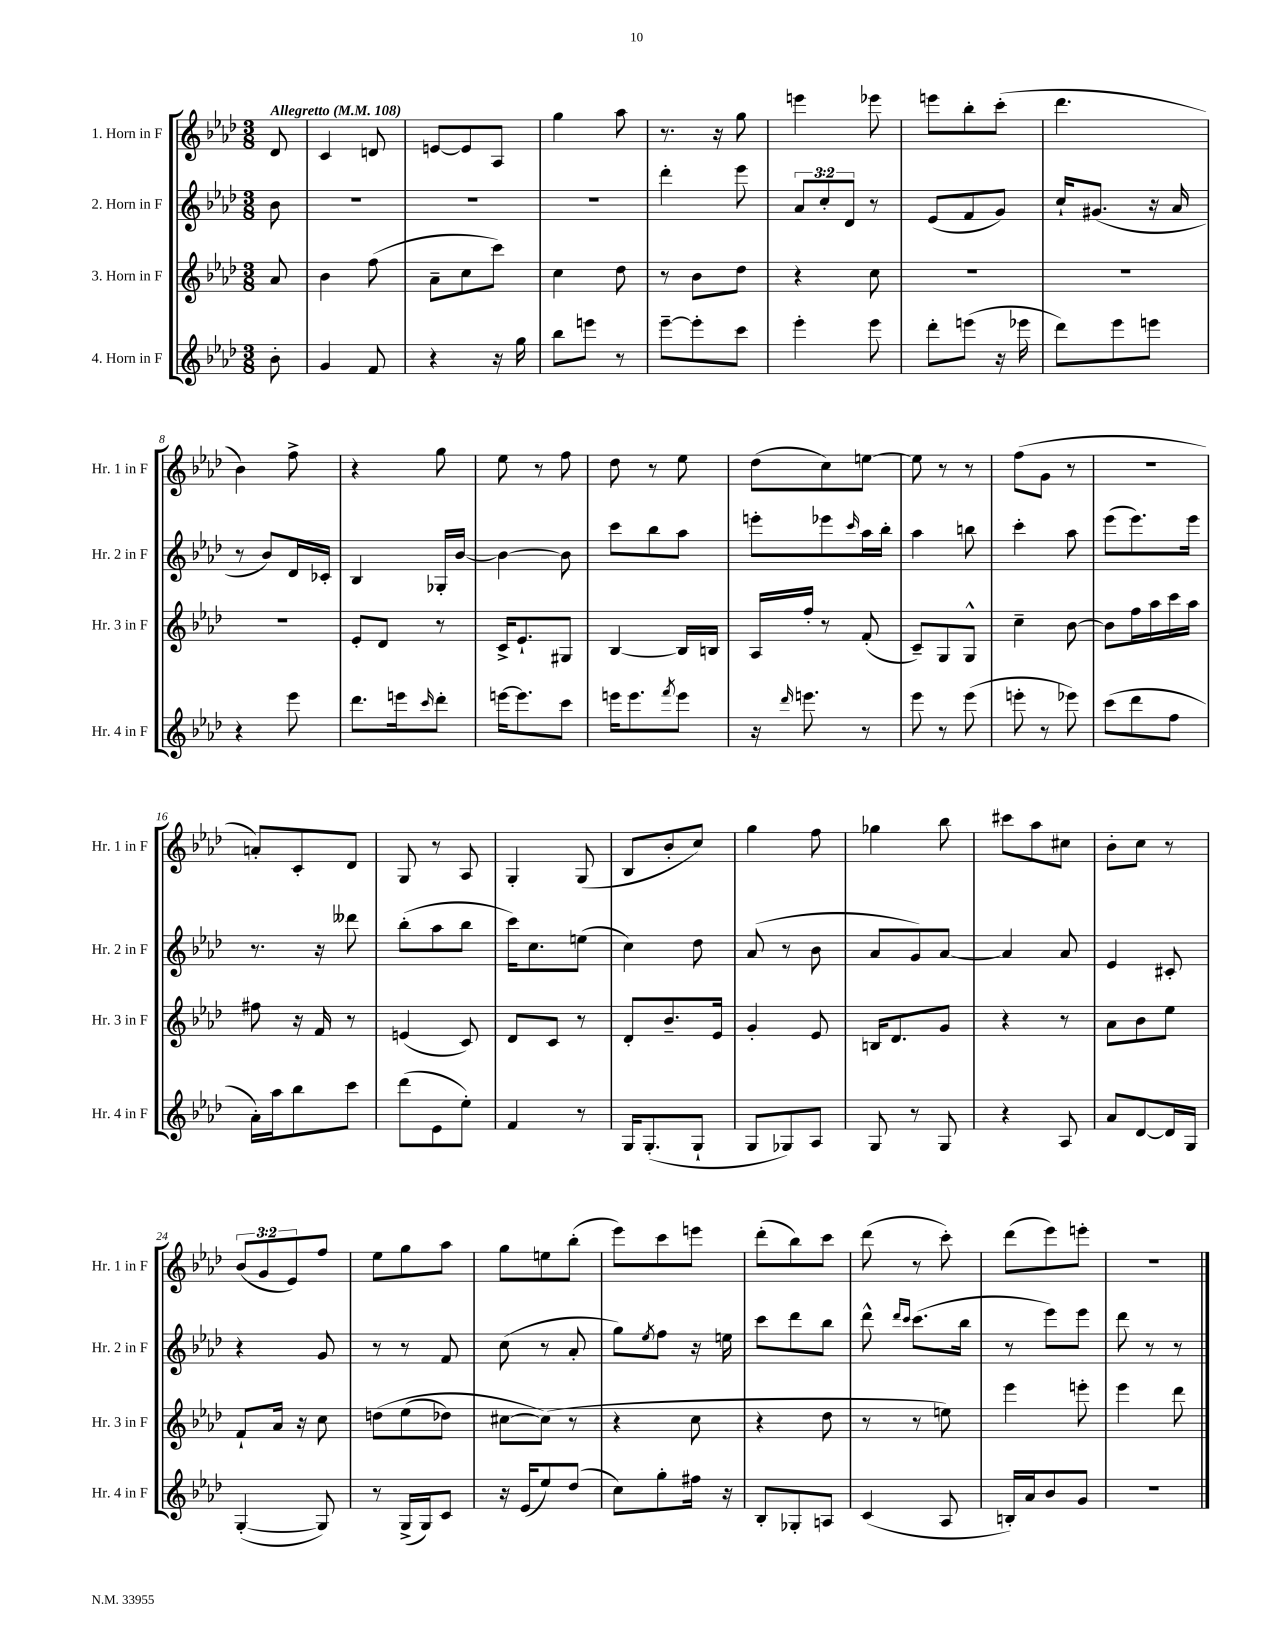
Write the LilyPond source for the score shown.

<<
\new StaffGroup <<
\new Staff = "s0" \with { instrumentName = "1. Horn in F" shortInstrumentName = "Hr. 1 in F" } {
    \clef treble \key aes \major \numericTimeSignature \time 3/8 \override Staff.TupletNumber.text = #tuplet-number::calc-fraction-text \partial 8 \tempo "Allegretto" 4 = 108
    des'8 |
    c'4 d'8 |
    e'8~ e'8 aes8 |
    g''4 aes''8 |
    r8. r16 g''8 |
    e'''4 ees'''8 |
    e'''8 bes''8-. c'''8-.( |
    des'''4. |
    bes'4) f''8-> |
    r4 g''8 |
    ees''8 r8 f''8 |
    des''8 r8 ees''8 |
    des''8( c''8) e''8~ |
    e''8 r8 r8 |
    f''8( g'8 r8 |
    R4. |
    a'8-.) c'8-. des'8 |
    g8 r8 aes8 |
    g4-. g8( |
    bes8 bes'8-. c''8) |
    g''4 f''8 |
    ges''4 bes''8 |
    cis'''8 aes''8 cis''8 |
    bes'8-. c''8 r8 |
    \tuplet 3/2 { bes'8( g'8 ees'8) } f''8 |
    ees''8 g''8 aes''8 |
    g''8 e''8 bes''8-.( |
    ees'''8) c'''8 e'''8 |
    des'''8-.( bes''8) c'''8 |
    des'''8( r8 c'''8-.) |
    des'''8( ees'''8) e'''8-. |
    R4. \bar "|." |
}
\new Staff = "s1" \with { instrumentName = "2. Horn in F" shortInstrumentName = "Hr. 2 in F" } {
    \clef treble \key aes \major \numericTimeSignature \time 3/8 \override Staff.TupletNumber.text = #tuplet-number::calc-fraction-text \partial 8
    bes'8 |
    R4. |
    R4. |
    R4. |
    des'''4-. ees'''8 |
    \tuplet 3/2 { aes'8 c''8-. des'8 } r8 |
    ees'8( f'8 g'8) |
    c''16-! gis'8.( r16 aes'16 |
    r8 bes'8) des'16 ces'16-. |
    bes4 ges16-. bes'16~ |
    bes'4~ bes'8 |
    c'''8 bes''8 aes''8 |
    e'''8-. ees'''8 \grace { c'''16 } aes''16 bes''16-. |
    aes''4 b''8 |
    c'''4-. aes''8 |
    ees'''8( ees'''8.) ees'''16 |
    r8. r16 deses'''8 |
    bes''8-.( aes''8 bes''8 |
    c'''16) c''8. e''8( |
    c''4) des''8 |
    aes'8( r8 bes'8 |
    aes'8 g'8) aes'8~ |
    aes'4 aes'8 |
    ees'4 cis'8-. |
    r4 g'8 |
    r8 r8 f'8 |
    c''8( r8 aes'8-. |
    g''8) \acciaccatura { ees''8 } f''8 r16 e''16 |
    c'''8 des'''8 bes''8 |
    des'''8-^ \grace { des'''16 c'''16 } c'''8.( bes''16 |
    r8 ees'''8) ees'''8 |
    des'''8 r8 r8 \bar "|." |
}
\new Staff = "s2" \with { instrumentName = "3. Horn in F" shortInstrumentName = "Hr. 3 in F" } {
    \clef treble \key aes \major \numericTimeSignature \time 3/8 \partial 8
    aes'8 |
    bes'4 f''8( |
    aes'8-- c''8 c'''8) |
    c''4 des''8 |
    r8 bes'8 des''8 |
    r4 c''8 |
    R4. |
    R4. |
    R4. |
    ees'8-. des'8 r8 |
    c'16-> ees'8.-! gis8 |
    bes4~ bes16 b16 |
    aes16 f''16-. r8 f'8-.( |
    c'8--) g8 g8-^ |
    c''4-- bes'8~ |
    bes'8 f''16 aes''16 c'''16 aes''16 |
    fis''8 r16 f'16 r8 |
    e'4( c'8) |
    des'8 c'8 r8 |
    des'8-. bes'8.-- ees'16 |
    g'4-. ees'8 |
    b16 des'8. g'8 |
    r4 r8 |
    aes'8 bes'8 ees''8 |
    f'8-! aes'16 r16 c''8 |
    d''8\( ees''8( des''8) |
    cis''8~ cis''8(\) r8 |
    r4 c''8 |
    r4 des''8 |
    r8 r8 e''8) |
    ees'''4 e'''8-. |
    ees'''4 des'''8 \bar "|." |
}
\new Staff = "s3" \with { instrumentName = "4. Horn in F" shortInstrumentName = "Hr. 4 in F" } {
    \clef treble \key aes \major \numericTimeSignature \time 3/8 \partial 8
    bes'8-. |
    g'4 f'8 |
    r4 r16 g''16 |
    bes''8 e'''8 r8 |
    ees'''8~-- ees'''8-. c'''8 |
    ees'''4-. ees'''8 |
    des'''8-. e'''8( r16 ees'''16 |
    des'''8) ees'''8 e'''8 |
    r4 ees'''8 |
    des'''8. e'''16 \grace { c'''16 } des'''8-. |
    e'''16~ e'''8. c'''8 |
    e'''16 e'''8. \acciaccatura { f'''8 } e'''8 |
    r16 \grace { des'''16 } e'''8. r8 |
    ees'''8 r8 ees'''8( |
    e'''8-. r8 ees'''8) |
    c'''8( des'''8 f''8 |
    aes'16-.) aes''16 bes''8 c'''8 |
    des'''8( ees'8 ees''8-.) |
    f'4 r8 |
    g16 g8.-.( g8-! |
    g8 ges8) aes8 |
    g8 r8 g8 |
    r4 aes8 |
    aes'8 des'8~ des'16 g16 |
    g4~-.( g8) |
    r8 g16->( g16) c'8 |
    r16 ees'16( ees''8) des''8( |
    c''8) g''8-. fis''16 r16 |
    bes8-. ges8-. a8 |
    c'4( aes8 |
    b16-.) aes'16 bes'8 g'8 |
    r4. \bar "|." |
}
>>
>>
